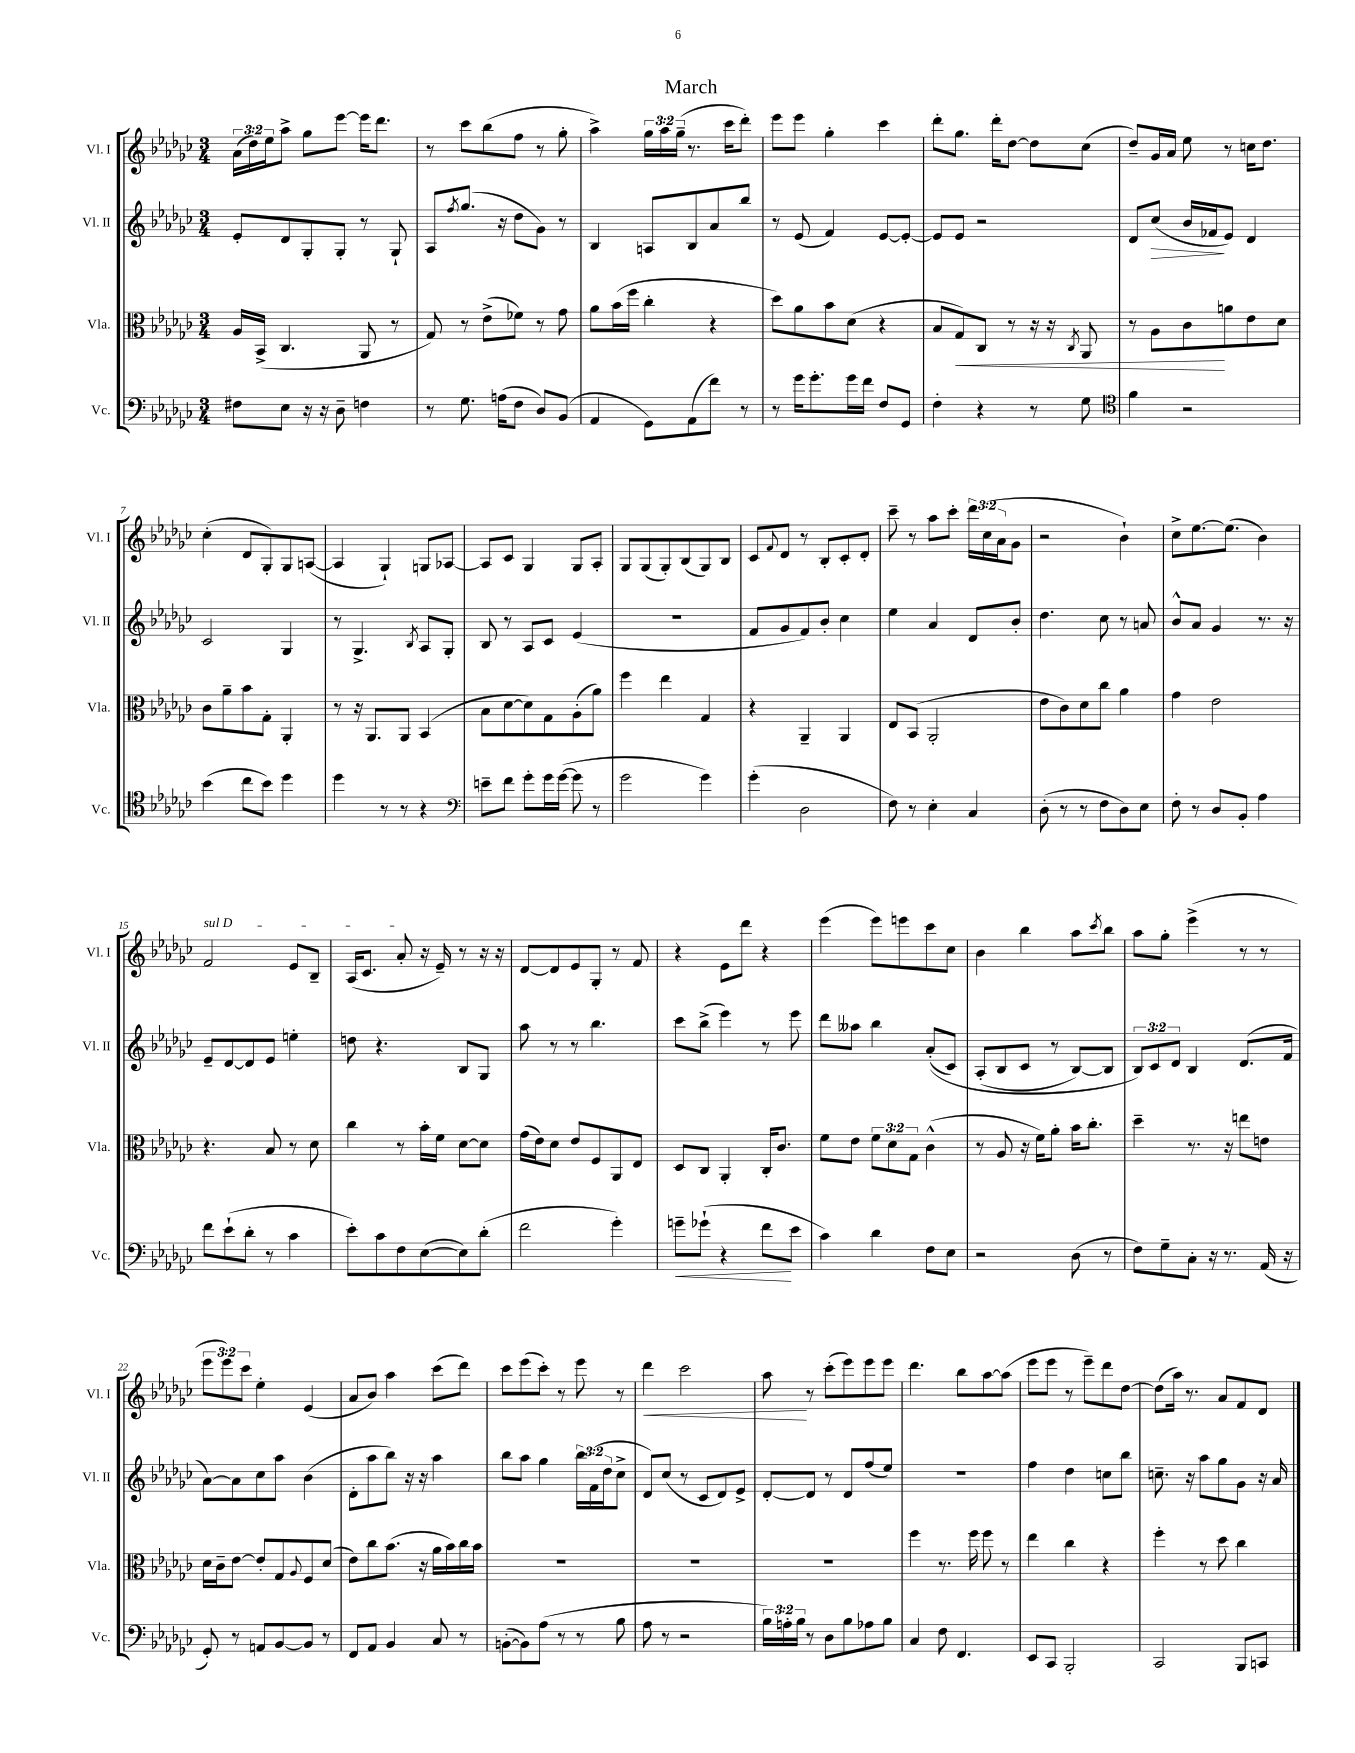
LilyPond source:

\header { title = "March" }
<<
\new StaffGroup <<
\new Staff = "s0" \with { instrumentName = "Vl. I" shortInstrumentName = "Vl. I" } {
    \clef treble \key ges \major \numericTimeSignature \time 3/4 \override Staff.TupletNumber.text = #tuplet-number::calc-fraction-text
    \tuplet 3/2 { aes'16( des''16) ees''16 } aes''8-> ges''8 ees'''8~ ees'''16 des'''8. |
    r8 ces'''8 bes''8( f''8 r8 ges''8-. |
    aes''4->) \tuplet 3/2 { ges''16 aes''16 ges''16--( } r8. ces'''16 des'''8-.) |
    ees'''8 ees'''8 ges''4-. ces'''4 |
    des'''8-. ges''8. des'''16-. des''8~ des''8 ces''8( |
    des''8--) ges'16 aes'16 ees''8 r8 c''16 des''8. |
    ces''4-.( des'8 ges8-.) ges8 a8~( |
    a4 ges4-!) g8 aes8~ |
    aes8 ces'8 ges4 ges8 aes8-. |
    ges8 ges8( ges8-.) bes8( ges8) bes8 |
    ces'8 \appoggiatura { f'8 } des'8 r8 bes8-. ces'8-. des'8-. |
    ces'''8-- r8 aes''8 ces'''8-. \tuplet 3/2 { des'''16 ces''16( aes'16 } ges'8 |
    r2 bes'4-!) |
    ces''8-> ees''8.~ ees''8.( bes'4) |
    \once \override TextSpanner.bound-details.left.text = \markup { \italic "sul D" } f'2\startTextSpan ees'8 bes8-- |
    aes16( ces'8. aes'8-.\stopTextSpan r16 ees'16--) r8 r16 r16 |
    des'8~ des'8 ees'8 ges8-. r8 f'8 |
    r4 ees'8 des'''8 r4 |
    ees'''4( ees'''8) e'''8 ces'''8 ces''8 |
    bes'4 bes''4 aes''8 \acciaccatura { ces'''8 } bes''8 |
    aes''8 ges''8-. ees'''4->( r8 r8 |
    \tuplet 3/2 { ees'''8 ees'''8) ces'''8 } ees''4-. ees'4( |
    aes'8 bes'8) aes''4 ces'''8( des'''8) |
    ces'''8 ees'''8( ces'''8-.) r8 ees'''8 r8 |
    des'''4\< ces'''2 |
    aes''8\! r8 ces'''8-.( ees'''8) ees'''8 ees'''8 |
    des'''4. bes''8 aes''8~ aes''8( |
    ees'''8 ees'''8 r8 ees'''8--) des'''8 des''8~ |
    des''8( aes''16) r8. aes'8 f'8 des'8 \bar "|." |
}
\new Staff = "s1" \with { instrumentName = "Vl. II" shortInstrumentName = "Vl. II" } {
    \clef treble \key ges \major \numericTimeSignature \time 3/4 \override Staff.TupletNumber.text = #tuplet-number::calc-fraction-text
    ees'8-. des'8 ges8-. ges8-. r8 ges8-! |
    aes8 \acciaccatura { f''8 } ges''8.( r16 des''8 ges'8) r8 |
    bes4 a8 bes8 aes'8 bes''8 |
    r8 ees'8( f'4) ees'8~ ees'8~-. |
    ees'8 ees'8 r2 |
    des'8 ces''8\>( bes'16 fes'16\! ees'8) des'4 |
    ces'2 ges4 |
    r8 ges4.-> \acciaccatura { bes8 } aes8 ges8-. |
    bes8 r8 aes8 ces'8 ees'4( |
    R2. |
    f'8 ges'8 f'8) bes'8-. ces''4 |
    ees''4 aes'4 des'8 bes'8-. |
    des''4. ces''8 r8 a'8 |
    bes'8-^ aes'8 ges'4 r8. r16 |
    ees'8-- des'8~ des'8 ees'8 e''4-. |
    d''8 r4. bes8 ges8 |
    aes''8 r8 r8 bes''4. |
    ces'''8 bes''8->( ees'''4) r8 ees'''8 |
    des'''8 aeses''8 bes''4 aes'8-.(\( ces'8) |
    aes8-.( bes8 ces'8 r8 bes8~) bes8 |
    \tuplet 3/2 { bes8\) ces'8 des'8 } bes4 des'8.( f'16 |
    aes'8~) aes'8 ces''8 aes''8 bes'4( |
    des'8-. aes''8 bes''8) r16 r16 aes''4 |
    bes''8 aes''8 ges''4 \tuplet 3/2 { bes''16 f'16( des''16 } ces''8-> |
    des'8) ces''8( r8 ces'8 des'8) ees'8-> |
    des'8~-. des'8 r8 des'8 f''8( ees''8) |
    R2. |
    f''4 des''4 c''8 bes''8 |
    c''8.-- r16 aes''8 ges''8 ges'8 r16 aes'16 \bar "|." |
}
\new Staff = "s2" \with { instrumentName = "Vla." shortInstrumentName = "Vla." } {
    \clef alto \key ges \major \numericTimeSignature \time 3/4 \override Staff.TupletNumber.text = #tuplet-number::calc-fraction-text
    aes16 bes,16->( ces4. aes,8 r8 |
    ges8) r8 ees'8->( fes'8) r8 ges'8 |
    aes'8 bes'16( f''16 ces''4-. r4 |
    des''8) aes'8 bes'8 des'8( r4 |
    bes8 ges8\<) ces8 r8 r16 r16 \acciaccatura { ces8 } aes,8 |
    r8 aes8 ces'8\! a'8 ees'8 des'8 |
    ces'8 aes'8-- bes'8 ges8-. aes,4-. |
    r8 r16 aes,8. aes,8 bes,4( |
    bes8 des'8~ des'8) ges8 aes8-.( aes'8) |
    f''4 ees''4 ges4 |
    r4 aes,4-- aes,4 |
    ees8 bes,8( aes,2-. |
    ees'8 ces'8) des'8 ces''8 aes'4 |
    ges'4 ees'2 |
    r4. bes8 r8 des'8 |
    ces''4 r8 bes'16-. f'16 des'8~ des'8 |
    ges'16( ees'16) des'8 ees'8 f8 aes,8 ees8 |
    des8 ces8 aes,4-. ces16-. ces'8. |
    f'8 ees'8 \tuplet 3/2 { f'8 des'8 ges8 } ces'4-^( |
    r8 aes8 r16 f'16) aes'8-. bes'16 ces''8.-. |
    des''4-- r8. r16 e''8 e'8 |
    des'16 ces'16-- ees'8~ ees'8-. ges8 \appoggiatura { aes8 } f8 des'8( |
    ees'8) ces''8 bes'8.( r16 aes'16 bes'16) ces''16 bes'16 |
    R2. |
    R2. |
    R2. |
    f''4 r8. f''16 f''8 r8 |
    ees''4 ces''4 r4 |
    f''4-. r8 des''8 ces''4 \bar "|." |
}
\new Staff = "s3" \with { instrumentName = "Vc." shortInstrumentName = "Vc." } {
    \clef bass \key ges \major \numericTimeSignature \time 3/4 \override Staff.TupletNumber.text = #tuplet-number::calc-fraction-text
    fis8 ees8 r16 r16 des8-- f4 |
    r8 ges8. a16( f8 des8) bes,8( |
    aes,4 ges,8) aes,8( f'8) r8 |
    r8 ges'16 ges'8.-. ges'16 f'16 f8 ges,8 |
    f4-. r4 r8 ges8 |
    \clef tenor f'4 r2 |
    bes'4( ces''8 bes'8) des''4 |
    des''4 r8 r8 r4 |
    \clef bass e'8-- f'8 ges'8-. ges'16 ges'16~( ges'8 r8 |
    ges'2 ges'4) |
    ges'4-.( des2 |
    f8) r8 ees4-. ces4 |
    des8-.( r8 r8 f8 des8) ees8 |
    f8-. r8 des8 bes,8-. aes4 |
    f'8 ees'8-!( des'8-. r8 ces'4 |
    ees'8-.) ces'8 f8 ees8~( ees8) des'8-.( |
    f'2 ges'4-.) |
    g'8--\< ges'8-!( r4 f'8\! ees'8 |
    ces'4) des'4 f8 ees8 |
    r2 des8( r8 |
    f8) ges8-- ces8-. r16 r8. aes,16( r16 |
    ges,8-.) r8 a,8 bes,8~ bes,8 r8 |
    f,8 aes,8 bes,4 ces8 r8 |
    b,8~-.( b,8) aes8( r8 r8 bes8 |
    aes8 r8 r2 |
    \tuplet 3/2 { bes16) a16-. bes16 } r8 des8 bes8 aes8 bes8 |
    ces4 f8 f,4. |
    ees,8 ces,8 bes,,2-. |
    ces,2 bes,,8 c,8 \bar "|." |
}
>>
>>
